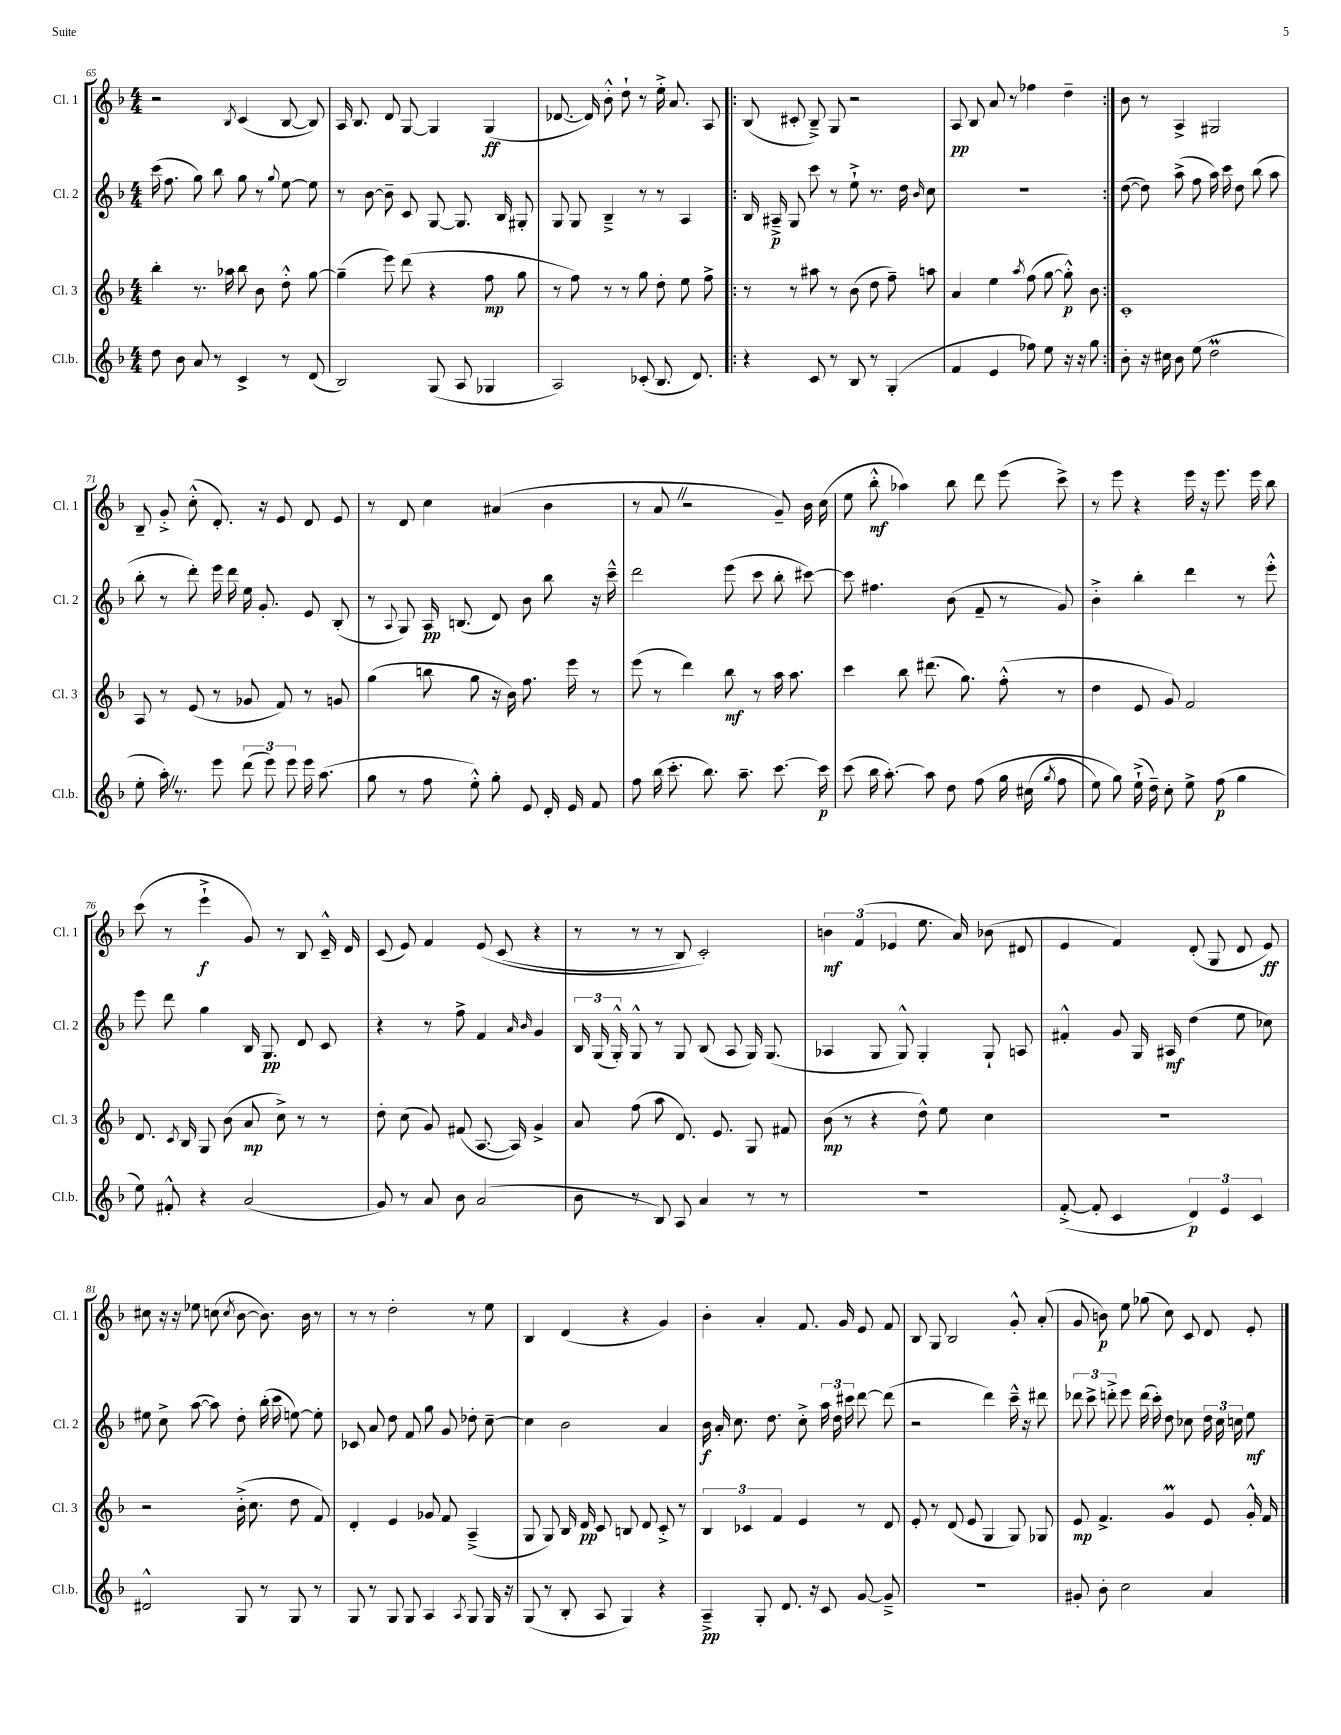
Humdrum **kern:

**kern	**dynam	**kern	**dynam	**kern	**dynam	**kern	**dynam
*part4	*part4	*part3	*part3	*part2	*part2	*part1	*part1
*staff4	*staff4	*staff3	*staff3	*staff2	*staff2	*staff1	*staff1
*I"Cl.b.	*	*I"Cl. 3	*	*I"Cl. 2	*	*I"Cl. 1	*
*I'Cl.b.	*	*I'Cl. 3	*	*I'Cl. 2	*	*I'Cl. 1	*
*clefG2	*	*clefG2	*	*clefG2	*	*clefG2	*
*k[b-]	*	*k[b-]	*	*k[b-]	*	*k[b-]	*
*M4/4	*	*M4/4	*	*M4/4	*	*M4/4	*
=65	=65	=65	=65	=65	=65	=65	=65
8dd\	.	4bb-'\	.	(16ccc\	.	2r	.
.	.	.	.	8.ff\	.	.	.
8b-\	.	.	.	.	.	.	.
8a/	.	8.r	.	8gg\)	.	.	.
8r	.	.	.	8bb-\	.	.	.
.	.	16aa-X\	.	.	.	.	.
.	.	.	.	.	.	8qB-/	.
4c^/	.	8bb-\	.	8gg\	.	(4c/	.
.	.	8b-\	.	8r	.	.	.
.	.	.	.	8qqgg/	.	.	.
8r	.	8dd'^^\	.	[8ee\	.	[8B-/	.
(8d/	.	[8gg\	.	8ee\]	.	8B-/])	.
=66	=66	=66	=66	=66	=66	=66	=66
2B-/)	.	(4gg~\]	.	8r	.	16A/	.
.	.	.	.	.	.	8.B-/	.
.	.	.	.	[8b-\	.	.	.
.	.	8eee\)	.	8b-~\]	.	8d/	.
.	.	(8ddd\	.	8c/	.	[8G/	.
(8G/	.	4r	.	[8G/	.	4G/]	.
8A/	.	.	.	8.G/]	.	.	.
4G-X/	.	8ff\	mp	.	.	(4G/	ff
.	.	.	.	16B-/	.	.	.
.	.	8gg\	.	8G#X'/	.	.	.
=67	=67	=67	=67	=67	=67	=67	=67
2A/)	.	8r	.	8G/	.	[8.d-X/	.
.	.	8ff\)	.	8G/	.	.	.
.	.	.	.	.	.	16d-/])	.
.	.	8r	.	4B-~^/	.	8b-'^^\	.
.	.	8r	.	.	.	8dd`\	.
(8c-X'/	.	8gg\	.	8r	.	8r	.
8.B-/	.	8dd'\	.	8r	.	16ee'^\	.
.	.	.	.	.	.	8.a/	.
.	.	8ee\	.	4A/	.	.	.
8.d/)	.	.	.	.	.	.	.
.	.	8ff^\	.	.	.	8A/	.
=68!|:	=68!|:	=68!|:	=68!|:	=68!|:	=68!|:	=68!|:	=68!|:
4r	.	8r	.	16B-/	.	(8B-/	.
.	.	.	.	16A#X~^/	p	.	.
.	.	8r	.	8G/	.	8c#X'/	.
8c/	.	8aa#X\	.	8ccc\	.	8B-~^/)	.
8r	.	8r	.	8r	.	8G/	.
8B-/	.	(8b-\	.	8ee`^\	.	2r	.
8r	.	8dd\	.	8.r	.	.	.
(4G'/	.	8ff~\)	.	.	.	.	.
.	.	.	.	16dd\	.	.	.
.	.	.	.	16qqb-/	.	.	.
.	.	8aan\	.	8cc\	.	.	.
=69	=69	=69	=69	=69	=69	=69	=69
4f/	.	4a/	.	1r	.	8A/	pp
.	.	.	.	.	.	8B-/	.
4e/	.	4ee\	.	.	.	8a/	.
.	.	.	.	.	.	8r	.
.	.	8qaa/	.	.	.	.	.
8ff-X\)	.	(8ff\	.	.	.	4ff-X\	.
8ee\	.	[8gg\	.	.	.	.	.
16r	.	8gg'^^\])	p	.	.	4dd~\	.
16r	.	.	.	.	.	.	.
8gg\	.	8b-\	.	.	.	.	.
=70:|!	=70:|!	=70:|!	=70:|!	=70:|!	=70:|!	=70:|!	=70:|!
8b-'\	.	1c'	.	([8dd\	.	8b-\	.
16r	.	.	.	8dd\])	.	8r	.
16cc#X\	.	.	.	.	.	.	.
8b-\	.	.	.	(8aa^\	.	4A^/	.
(8ee\	.	.	.	8ff\	.	.	.
2ddM\	.	.	.	16aa\)	.	2G#X/	.
.	.	.	.	16ccc\	.	.	.
.	.	.	.	8dd\	.	.	.
.	.	.	.	(8bb-\	.	.	.
.	.	.	.	8aa\	.	.	.
!!LO:LB:g=z
=71	=71	=71	=71	=71	=71	=71	=71
8ee'\	.	8A/	.	8bb-'\	.	8B-~/	.
16aa'Z\)	.	8r	.	8r	.	8g'^/	.
8.r	.	.	.	.	.	.	.
.	.	(8e/	.	8ddd'\)	.	(8cc'^^\	.
8eee\	.	8r	.	16eee\	.	8.d'/)	.
.	.	.	.	16ddd\	.	.	.
(12ddd\	.	8g-X/	.	16ee\	.	.	.
.	.	.	.	8.g'/	.	16r	.
12eee\)	.	.	.	.	.	.	.
.	.	8f/)	.	.	.	8e/	.
12eee\	.	.	.	.	.	.	.
16eee\	.	8r	.	8e/	.	8d/	.
(8.aa\	.	.	.	.	.	.	.
.	.	8gn/	.	(8B-'/	.	8e/	.
=72	=72	=72	=72	=72	=72	=72	=72
8gg\	.	(4gg\	.	8r	.	8r	.
.	.	.	.	8qqA/	.	.	.
8r	.	.	.	8G/)	.	8d/	.
8ff\	.	8bbn\	.	16A/	pp	4cc\	.
.	.	.	.	(8.Bn/	.	.	.
8ee'^^\)	.	8gg\	.	.	.	.	.
8gg'\	.	16r	.	8d/)	.	(4a#X/	.
.	.	16b-\)	.	.	.	.	.
8e/	.	8.ff\	.	8b-\	.	.	.
16d'/	.	.	.	8bb-\	.	4b-\	.
16e/	.	16eee\	.	.	.	.	.
8f/	.	8r	.	16r	.	.	.
.	.	.	.	16ccc~^^\	.	.	.
=73	=73	=73	=73	=73	=73	=73	=73
8ff\	.	(8eee\	.	2ddd\	.	8r	.
(16bb-\	.	8r	.	.	.	8aZ/	.
8.ccc'\	.	.	.	.	.	.	.
.	.	4ddd\)	.	.	.	2r	.
8.bb-\)	.	.	.	.	.	.	.
.	.	8bb-\	mf	(8eee\	.	.	.
8.aa~\	.	.	.	.	.	.	.
.	.	8r	.	8ccc\	.	.	.
[8.ccc\	.	16aa\	.	8bb-'\	.	8g~/)	.
.	.	8.aa\	.	.	.	.	.
.	.	.	.	[8ccc#X\)	.	16b-\	.
16ccc\]	p	.	.	.	.	(16cc\	.
=74	=74	=74	=74	=74	=74	=74	=74
(8ccc\	.	4ccc\	.	8ccc#\]	.	8ee\	.
16bb-\	.	.	.	4.ff#X\	.	8bb-'^^\	mf
[8.aa'\)	.	.	.	.	.	.	.
.	.	8bb-\	.	.	.	4aa-X\)	.
8aa\]	.	(8.ddd#X\	.	.	.	.	.
8dd\	.	.	.	(8b-\	.	8bb-\	.
.	.	8.gg\)	.	.	.	.	.
(8ff\	.	.	.	8f~/	.	8ddd\	.
16gg\	.	(8ff'^^\	.	8r	.	(8eee\	.
(16cc#X\	.	.	.	.	.	.	.
8qgg/	.	.	.	.	.	.	.
8ff\	.	8r	.	8g/)	.	8ccc^\)	.
=75	=75	=75	=75	=75	=75	=75	=75
8ee\)	.	4dd\	.	4b-'^\	.	8r	.
8gg\)	.	.	.	.	.	8eee\	.
(16ee`^\	.	8e/	.	4bb-'\	.	4r	.
16dd~\)	.	.	.	.	.	.	.
8cc'\	.	8g/)	.	.	.	.	.
8ee^\	.	2f/	.	4ddd\	.	16eee\	.
.	.	.	.	.	.	16r	.
(8ff\	p	.	.	.	.	8.eee\	.
4gg\	.	.	.	8r	.	.	.
.	.	.	.	.	.	16eee\	.
.	.	.	.	8eee'^^\	.	8bb-\	.
!!LO:LB:g=z
=76	=76	=76	=76	=76	=76	=76	=76
8ee\)	.	8.d/	.	8eee\	.	(8ccc\	.
8f#X'^^/	.	.	.	8ddd\	.	8r	.
.	.	8qc/	.	.	.	.	.
.	.	16B-/	.	.	.	.	.
4r	.	8G/	.	4gg\	.	4eee`^\	f
.	.	(8b-\	.	.	.	.	.
(2a/	.	8a/	mp	16B-/	.	8g/)	.
.	.	.	.	8.G/	pp	.	.
.	.	8cc^\)	.	.	.	8r	.
.	.	8r	.	8d/	.	8B-/	.
.	.	8r	.	8c/	.	16c~^^/	.
.	.	.	.	.	.	16d/	.
=77	=77	=77	=77	=77	=77	=77	=77
8g/)	.	8dd'\	.	4r	.	(8c/	.
8r	.	(8cc\	.	.	.	8e/)	.
8a/	.	8g/)	.	8r	.	4f/	.
8b-\	.	(8f#X/	.	8ff^\	.	.	.
(2a/	.	[8.A/	.	4f/	.	(8e/	.
.	.	.	.	.	.	(8c/	.
.	.	16A/])	.	.	.	.	.
.	.	.	.	16qqa/	.	.	.
.	.	.	.	16qqb-/	.	.	.
.	.	4g^/	.	4g/	.	4r	.
=78	=78	=78	=78	=78	=78	=78	=78
8b-\	.	8a/	.	24B-/	.	8r	.
.	.	.	.	(24G/	.	.	.
.	.	.	.	24G'^^/)	.	.	.
8r	.	(8ff\	.	8G^^/	.	8r	.
8B-/)	.	8aa\	.	8r	.	8r	.
8A/	.	8.d/)	.	8G/	.	8B-/)	.
4a/	.	.	.	(8B-/	.	2c'/)	.
.	.	8.e/	.	.	.	.	.
.	.	.	.	8A/	.	.	.
8r	.	8G/	.	16G/)	.	.	.
.	.	.	.	(8.G/	.	.	.
8r	.	8f#X/	.	.	.	.	.
=79	=79	=79	=79	=79	=79	=79	=79
1r	.	(8b-\	mp	4A-X/	.	6bn\	mf
.	.	8r	.	.	.	.	.
.	.	.	.	.	.	(6f/	.
.	.	4r	.	8G/	.	.	.
.	.	.	.	.	.	6e-X/	.
.	.	.	.	8G^^/)	.	.	.
.	.	8dd^^\)	.	4G'/	.	8.ee\	.
.	.	8ee\	.	.	.	.	.
.	.	.	.	.	.	16a/)	.
.	.	4cc\	.	8G`/	.	(8b-X\	.
.	.	.	.	8An/	.	8d#X/	.
=80	=80	=80	=80	=80	=80	=80	=80
([8f'^/	.	1r	.	4f#X'^^/	.	4e/	.
8f'/]	.	.	.	.	.	.	.
4c/	.	.	.	8g/	.	4f/)	.
.	.	.	.	16G/	.	.	.
.	.	.	.	16A#X/	mf	.	.
6d/)	p	.	.	(4dd\	.	(8d'/	.
.	.	.	.	.	.	8G/	.
6e/	.	.	.	.	.	.	.
.	.	.	.	8ee\	.	8d/	.
6c/	.	.	.	.	.	.	.
.	.	.	.	8cc-X\)	.	8e/)	ff
!!LO:LB:g=z
=81	=81	=81	=81	=81	=81	=81	=81
2d#X^^/	.	2r	.	8ee#X\	.	8cc#X\	.
.	.	.	.	8cc^\	.	16r	.
.	.	.	.	.	.	16r	.
.	.	.	.	([8aa\	.	8ee-X\	.
.	.	.	.	8aa\])	.	(8ccn\	.
.	.	.	.	.	.	8qcc/	.
8G/	.	(16b-'^\	.	8dd'\	.	[8b-\	.
.	.	8.cc\	.	.	.	.	.
8r	.	.	.	(16bb-'\	.	8.b-\])	.
.	.	.	.	16ccc\	.	.	.
8G/	.	8dd\	.	[8een\)	.	.	.
.	.	.	.	.	.	16b-\	.
8r	.	8f/)	.	8ee'\]	.	8r	.
=82	=82	=82	=82	=82	=82	=82	=82
8G/	.	4d'/	.	8c-X/	.	8r	.
8r	.	.	.	8a/	.	8r	.
8G/	.	4e/	.	8dd\	.	2dd'\	.
8G/	.	.	.	8f/	.	.	.
4A/	.	8g-X/	.	8gg\	.	.	.
.	.	8f/	.	8g/	.	.	.
8qA/	.	.	.	.	.	.	.
8G/	.	(4A~^/	.	8dd-X'\	.	8r	.
16G/	.	.	.	[8cc~\	.	8ee\	.
16r	.	.	.	.	.	.	.
=83	=83	=83	=83	=83	=83	=83	=83
(8G/	.	8G/	.	4cc\]	.	4B-/	.
8r	.	8G/)	.	.	.	.	.
8B-'/	.	16B-/	.	2b-\	.	(4d/	.
.	.	16d/	pp	.	.	.	.
8A/	.	8c/	.	.	.	.	.
4G/)	.	8Bn/	.	.	.	4r	.
.	.	8d/	.	.	.	.	.
4r	.	8c'^/	.	4a/	.	4g/)	.
.	.	8r	.	.	.	.	.
=84	=84	=84	=84	=84	=84	=84	=84
4A~^/	pp	6B-/	.	16b-\	f	4b-'\	.
.	.	.	.	16a'/	.	.	.
.	.	.	.	8.cc\	.	.	.
.	.	6c-X/	.	.	.	.	.
8G'/	.	.	.	.	.	4a'/	.
.	.	.	.	8.dd\	.	.	.
.	.	6f/	.	.	.	.	.
8.d/	.	.	.	.	.	.	.
.	.	4e/	.	8cc'^\	.	8.f/	.
16r	.	.	.	.	.	.	.
8c/	.	.	.	24aa\	.	.	.
.	.	.	.	24dd\	.	.	.
.	.	.	.	.	.	16g/	.
.	.	.	.	24ccc#X\	.	.	.
[8g/	.	8r	.	[8ddd\	.	8e/	.
8g~^/]	.	8d/	.	(8ddd\]	.	8f/	.
=85	=85	=85	=85	=85	=85	=85	=85
1r	.	8e'/	.	2r	.	8B-/	.
.	.	8r	.	.	.	8G/	.
.	.	(8d/	.	.	.	2B-/	.
.	.	8e/	.	.	.	.	.
.	.	4G/	.	4ddd\)	.	.	.
.	.	8G/)	.	16ccc~^^\	.	8g'^^/	.
.	.	.	.	16r	.	.	.
.	.	8G-X/	.	8ddd#X\	.	(8a'/	.
=86	=86	=86	=86	=86	=86	=86	=86
8g#X'/	.	8e/	mp	12ddd-X\	.	8g/	.
.	.	.	.	12ccc^\	.	.	.
8b-'\	.	4.f^/	.	.	.	8bn\)	p
.	.	.	.	12dddn'^\	.	.	.
2cc\	.	.	.	8eee\	.	8ee\	.
.	.	.	.	(16ddd\	.	(8gg-X\	.
.	.	.	.	16ccc'\)	.	.	.
.	.	4gM/	.	8dd\	.	8cc\)	.
.	.	.	.	8cc-X\	.	8c/	.
4a/	.	8e/	.	24dd\	.	8d/	.
.	.	.	.	24cc-\	.	.	.
.	.	.	.	24ccn\	.	.	.
.	.	16g'^^/	.	8ee\	mf	8e'/	.
.	.	16f/	.	.	.	.	.
==	==	==	==	==	==	==	==
*-	*-	*-	*-	*-	*-	*-	*-
